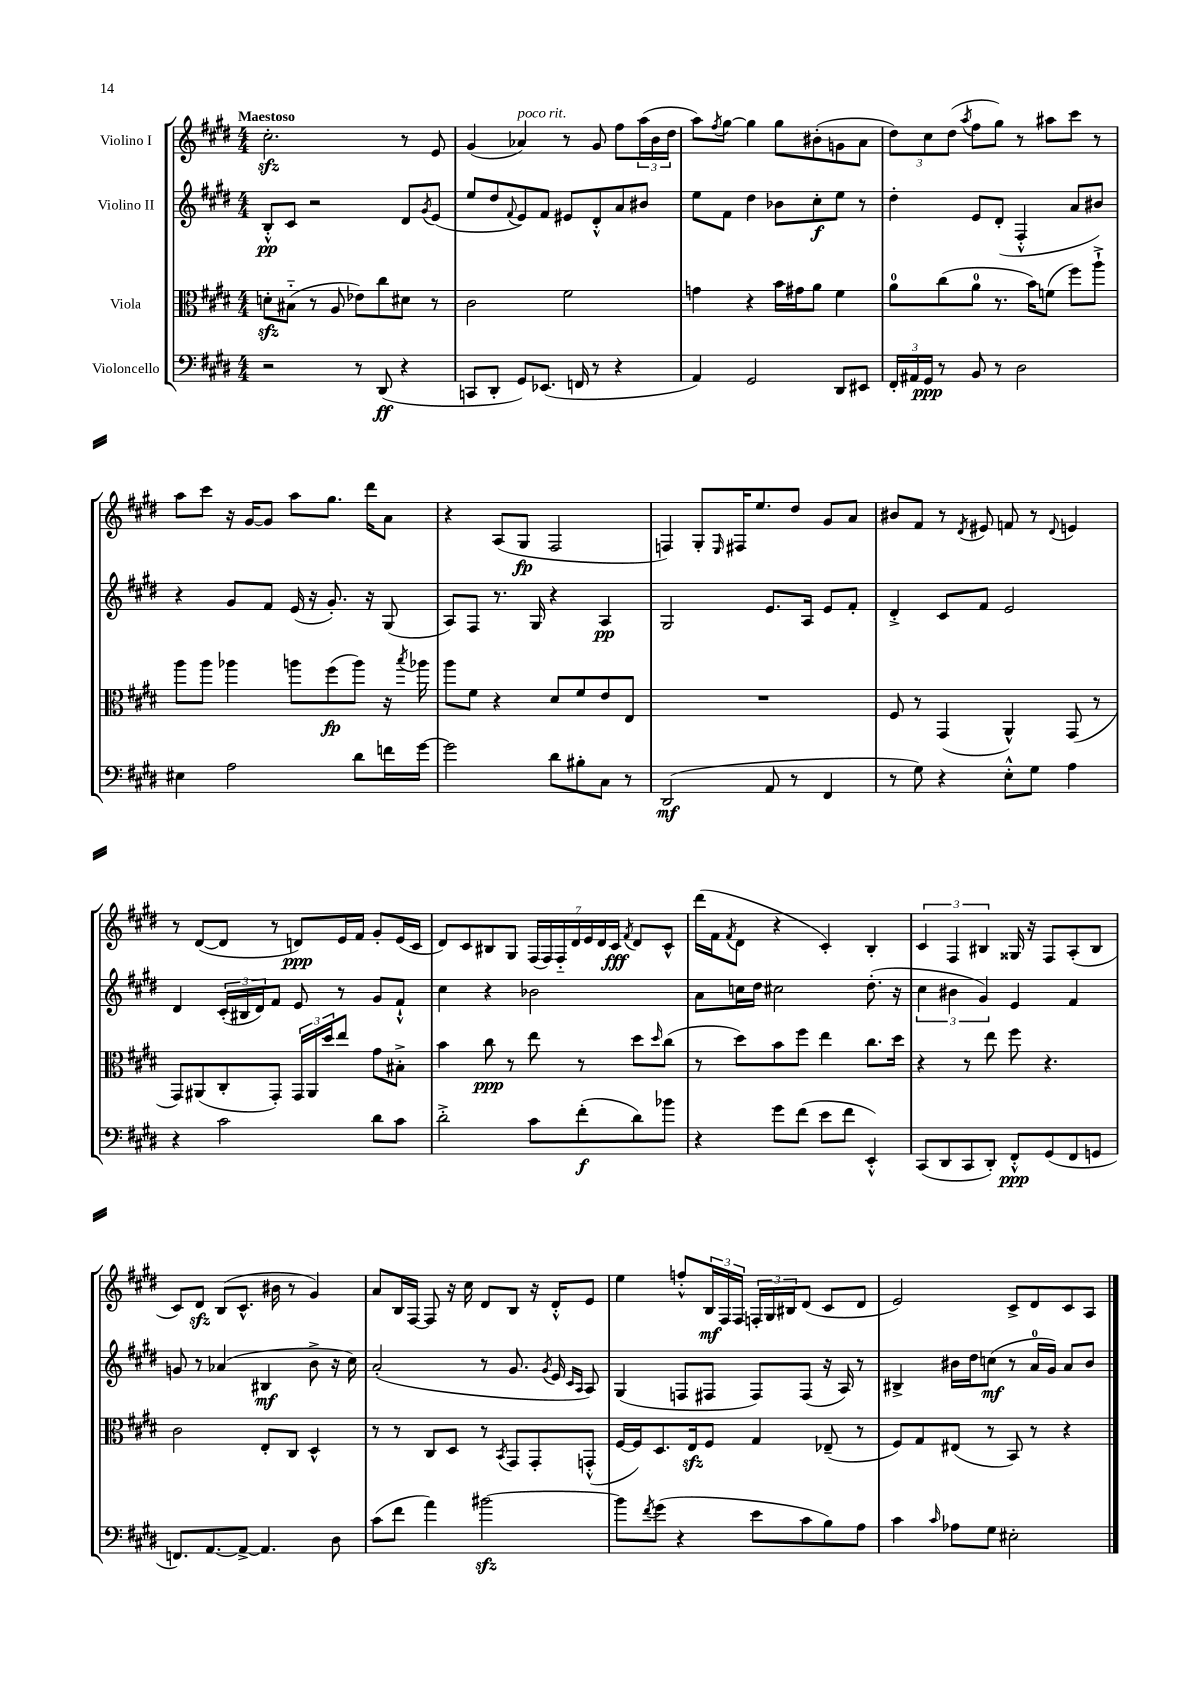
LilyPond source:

<<
\new StaffGroup <<
\new Staff = "s0" \with { instrumentName = "Violino I" } {
    \clef treble \key e \major \numericTimeSignature \time 4/4 \tempo "Maestoso"
    cis''2.-.\sfz r8 e'8 |
    gis'4( aes'4^\markup { \italic "poco rit." }) r8 gis'8 fis''8 \tuplet 3/2 { a''16( b'16 dis''16 } |
    a''8) \acciaccatura { fis''8 } gis''8~ gis''4 gis''8 bis'8-.( g'8 a'8 |
    \tuplet 3/2 { dis''8) cis''8 dis''8( } \acciaccatura { a''8 } fis''8 gis''8) r8 ais''8 cis'''8 r8 |
    a''8 cis'''8 r16 gis'16~ gis'8 a''8 gis''8. dis'''16 a'8 |
    r4 a8( gis8\fp fis2 |
    f4) gis8-. \grace { e16 } fis16 e''8. dis''8 gis'8 a'8 |
    bis'8 fis'8 r8 \acciaccatura { dis'8 } eis'8 f'8 r8 \appoggiatura { dis'8 } e'4 |
    r8 dis'8~( dis'8 r8 d'8\ppp) e'16 fis'16 gis'8-. e'16( cis'16 |
    dis'8) cis'8 bis8 gis8 \tuplet 7/4 { fis16( fis16) fis16-_ dis'16 e'16 dis'16 cis'16\fff } \acciaccatura { fis'8 } dis'8 cis'8-^ |
    dis'''16( fis'16 \acciaccatura { fis'8 } dis'8 r4 cis'4-.) b4-. |
    \tuplet 3/2 { cis'4 fis4 bis4 } gisis16 r16 fis8 a8-.( bis8 |
    cis'8) dis'8\sfz b8( cis'8.-^ bis'16 r8 gis'4) |
    a'8 b16 fis16~ fis8 r16 cis''16 dis'8 b8 r16 dis'16-.-^ e'8 |
    e''4 f''8-.-^ \tuplet 3/2 { b16\mf fis16 fis16 } \tuplet 3/2 { f16-. gis16 bis16 } dis'8( cis'8 dis'8 |
    e'2) cis'8-> dis'8 cis'8 a8 \bar "|." |
}
\new Staff = "s1" \with { instrumentName = "Violino II" } {
    \clef treble \key e \major \numericTimeSignature \time 4/4
    b8-.-^\pp cis'8 r2 dis'8 \acciaccatura { gis'8 } e'8( |
    e''8 dis''8 \appoggiatura { fis'8 } e'8) fis'8 eis'8 dis'8-.-^ a'8 bis'8 |
    e''8 fis'8 dis''4 bes'8 cis''8-.\f e''8 r8 |
    dis''4-. e'8 dis'8-.( fis4-.-^ a'8 bis'8) |
    r4 gis'8 fis'8 e'16( r16 gis'8.-.) r16 gis8( |
    a8) fis8 r8. gis16 r4 a4\pp |
    gis2 e'8. a16 e'8 fis'8-. |
    dis'4-.-> cis'8 fis'8 e'2 |
    dis'4 \tuplet 3/2 { cis'16-.( bis16 dis'16) } fis'8 e'8 r8 gis'8 fis'8-!-^ |
    cis''4 r4 bes'2 |
    a'8 c''16 dis''16 cis''2 dis''8.-.( r16 |
    \tuplet 3/2 { cis''4 bis'4 gis'4) } e'4 fis'4 |
    g'8 r8 aes'4( bis4\mf b'8-> r16 cis''16) |
    a'2-.( r8 gis'8. \acciaccatura { gis'8 } e'16 \grace { cis'16 a16 } a8) |
    gis4( f8 fis8 fis8) fis8( r16 a16) r8 |
    bis4-> bis'16 dis''16 c''8\mf( r8 a'16-0 gis'16) a'8 bis'8 \bar "|." |
}
\new Staff = "s2" \with { instrumentName = "Viola" } {
    \clef alto \key e \major \numericTimeSignature \time 4/4
    d'8-.\sfz bis8-_( r8 a8 ees'8) cis''8 dis'8 r8 |
    cis'2 fis'2 |
    g'4 r4 b'16 gis'16 a'8 fis'4 |
    a'8-0 cis''8( a'8-0 r8. b'16) f'8( fis''8) a''8-!-> |
    a''8 a''8 aes''4 a''8 fis''8\fp( a''8) r16 \acciaccatura { b''8 } aes''16 |
    a''8 fis'8 r4 dis'8 fis'8 e'8 e8 |
    R1 |
    fis8 r8 gis,4( a,4-^) gis,8( r8 |
    gis,8) ais,8( cis8-. gis,8-.) \tuplet 3/2 { gis,16 ais,16 dis''16 } e''8 gis'8 bis8-.-> |
    b'4 cis''8\ppp r8 e''8 r8 dis''8 \grace { dis''16 } cis''8( |
    r8 dis''8) b'8 fis''8 e''4 cis''8. dis''16 |
    r4 r8 e''8 fis''8 r4. |
    cis'2 e8-. cis8 dis4-^ |
    r8 r8 cis8 dis8 r8 \acciaccatura { b,8 } gis,8 gis,8-. g,8-.-^( |
    fis16~ fis16) dis8. e16\sfz fis8 gis4 ees8--( r8 |
    fis8) gis8 eis8( r8 b,8) r8 r4 \bar "|." |
}
\new Staff = "s3" \with { instrumentName = "Violoncello" } {
    \clef bass \key e \major \numericTimeSignature \time 4/4
    r2 r8 dis,8\ff( r4 |
    c,8 dis,8-. gis,8) ees,8.( f,16 r8 r4 |
    a,4) gis,2 dis,8 eis,8 |
    \tuplet 3/2 { fis,16-. ais,16 gis,16\ppp } r8 b,8 r8 dis2 |
    eis4 a2 dis'8 f'16 gis'16~ |
    gis'2 dis'8 bis8-. cis8 r8 |
    dis,2\mf( a,8 r8 fis,4 |
    r8 gis8) r4 e8-.-^ gis8 a4 |
    r4 cis'2 dis'8 cis'8 |
    dis'2-.-> cis'8 fis'8-.\f( dis'8) bes'8 |
    r4 gis'8 fis'8( e'8 fis'8 e,4-.-^) |
    cis,8( dis,8 cis,8 dis,8-.) fis,8-.-^\ppp gis,8( fis,8 g,8 |
    f,8.) a,8.~ a,8~-> a,4. dis8 |
    cis'8( fis'8 a'4) bis'2~\sfz |
    bis'8 \acciaccatura { fis'8 } gis'8( r4 e'8 cis'8 b8) a8 |
    cis'4 \grace { cis'16 } aes8 gis8 eis2-. \bar "|." |
}
>>
>>
\layout { \context { \Score \remove "Bar_number_engraver" } }
